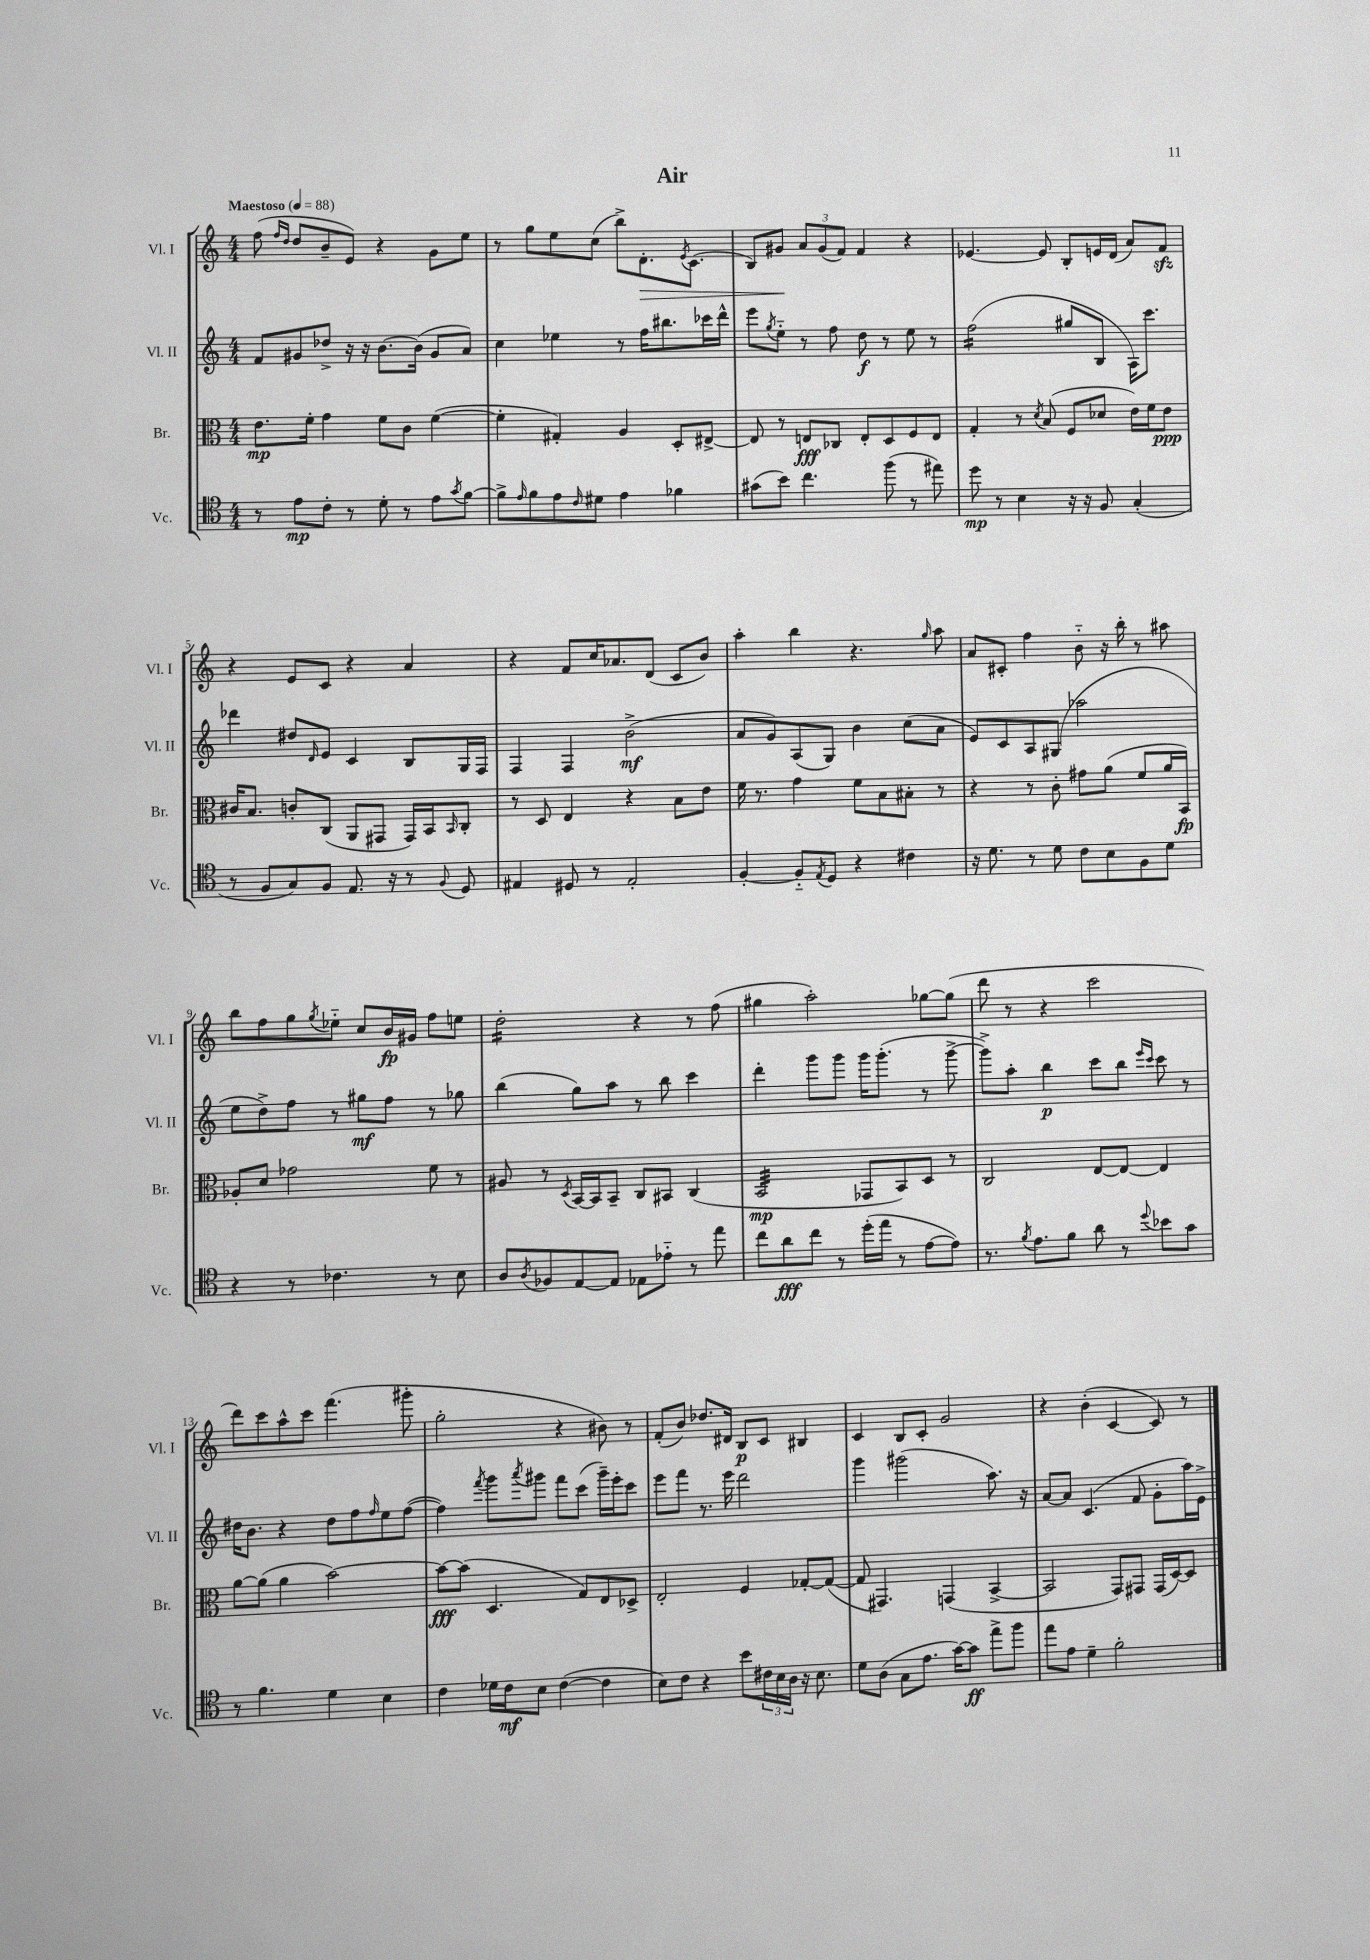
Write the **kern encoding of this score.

**kern	**kern	**kern	**kern
*staff4	*staff3	*staff2	*staff1
*clefC4	*clefC3	*clefG2	*clefG2
*k[]	*k[]	*k[]	*k[]
*M4/4	*M4/4	*M4/4	*M4/4
*MM88	*MM88	*MM88	*MM88
8r	8.e\L	8f/L	(8ff\
.	.	.	16qqff/LL
.	.	.	16qqdd/JJ
8e\L	.	8g#/	8dd/L
.	16f'\Jk	.	.
8c'\J	4g\	8dd-^/J	8b~/
8r	.	16r	8e/J)
.	.	16r	.
8d'\	8f\L	[8.b\L	4r
8r	8c\J	.	.
.	.	(16b\]Jk	.
8e\L	([4f\	8g#/L	8g\L
8qg/	.	.	.
[8f\J	.	8a/J)	8ee\J
=	=	=	=
8f^\]L	4f'\]	4cc\	8r
16qqe/	.	.	.
8f\	.	.	8gg\L
8e\	4G#'/)	4ee-\	8ee\
16qqc/	.	.	.
8d#\J	.	.	(8cc\J
4e\	4A/	8r	8bb^\L)
.	.	16ff\LK	8.d'\
.	.	8.bb#\	.
4f-\	8D'/L	.	.
.	.	.	8qe/
.	.	.	(8.c\J
.	[8E#^/J	16ccc-\L	.
.	.	16ddd^^\JJ	.
=	=	=	=
(8g#\L	8E#/]	8eee\L	8B/L)
.	.	8qgg/	.
8b\J)	8r	8ee'~\J	8g#/J
4.cc\	8E/L	8r	12a/L
.	.	.	(12g#/
.	8C-/J	8ff\	.
.	.	.	12f/J)
.	8E'/L	8dd\	4f/
(8ff\	8D/	8r	.
8r	8F/	8ee\	4r
8ee#\)	8E/J	8r	.
=	=	=	=
8dd\	4G'/	(2ff\	[4.e-/
8r	.	.	.
4B\	8r	.	.
.	8qd/	.	.
.	(8B/	.	8e-/]
16r	8F/L	8gg#/L	8B'/L
16r	.	.	.
8F/	8d-/J	8B/J	16e/L
.	.	.	(16d/JJ
(4G'/	16e\LL)	16A\LK)	8a/L)
.	16f\J	8.ccc\J	.
.	8e\J	.	8f/J
=	=	=	=
8r	16c#/LK	4ddd-\	4r
.	8.B/J	.	.
8F/L	.	.	.
8G/)	8c'/L	8dd#/L	8e/L
.	.	16qqd/	.
8F/J	(8C/J	8e/J	8c/J
8.E/	8AA/L	4c/	4r
.	8GG#/J	.	.
16r	.	.	.
8r	16GG#/LL)	8B/L	4a/
.	16BB/J	.	.
8qqF/	16qqBB/	.	.
8D/	8C'/J	16G/L	.
.	.	16F/JJ	.
=	=	=	=
4E#/	8r	4F/	4r
.	8D/	.	.
8D#/	4E/	4F/	8f/L
8r	.	.	16cc/K
.	.	.	8.a-/
2E#'/	4r	(2b^\	.
.	.	.	(8d/J
.	8B\L	.	8c/L
.	8e\J	.	8b/J)
=	=	=	=
[4F'/	16f\	8a/L	4aa'\
.	8.r	.	.
.	.	8g/)	.
8F'~/]L	4g\	(8A/	4bb\
8qE/	.	.	.
8D/J	.	8G/J)	.
4r	8f\L	4b\	4.r
.	8B\	.	.
4c#\	8B#'\J	(8cc\L	.
.	.	.	16qqgg/
.	8r	8a\J	8aa\
=	=	=	=
16r	4r	8e/L)	8a/L
8.d\	.	.	.
.	.	8c/	8c#'/J
8r	8r	8A/	4ff\
8d\	8c'\	(8G#/J	.
8c\L	8g#\L	2aa-\	8b'~\
8B\	(8a\J	.	16r
.	.	.	16bb'\
8F\	8f/L	.	8r
8d\J	16a/L	.	8aa#\
.	16BB/JJ)	.	.
=	=	=	=
4r	8A-'/L	8ee\L	8bb\L
.	8d/J	8dd^\)	8ff\
8r	2g-\	8ff\J	8gg\
.	.	.	8qgg/
4.c-\	.	8r	8ee-'~\J
.	.	8gg#\L	8cc/L
.	.	8ff\J	16b/L
.	.	.	16g#/JJ
8r	8f\	8r	8ff\L
8B\	8r	8gg-\	8ee\J
=	=	=	=
8A/L	8A#/	(4bb\	2dd'\
8qA/	.	.	.
8F-/	8r	.	.
.	8qD/	.	.
[8E/	[16BB/LL	8gg\L)	.
.	16BB/]J	.	.
8E/]J	8BB~/J	8aa\J	.
8E-\L	8C/L	8r	4r
8e-'~\J	8BB#/J	8bb\	.
8r	(4C/	4ccc\	8r
8ee\	.	.	(8ff\
=	=	=	=
8cc\L	2BB/	4ddd'\	4gg#\
8a\	.	.	.
8cc\J	.	8ggg\L	2aa'\)
8r	.	8ggg\J	.
(16dd'\LL	8GG-/L	16ggg\LK	.
16ee\JJ	.	(8.ggg'\J	.
8r	8BB/)	.	.
[8e\L	8D/J	8r	[8gg-\L
8e\]J)	8r	[8ggg^\	(8gg-\]J
=	=	=	=
8.r	2C/	8ggg^\]L)	8ddd\
.	.	8aa'\J	8r
8qf/	.	.	.
8.e\L	.	.	.
.	.	4bb\	4r
8f\J	.	.	.
8a\	[8E/L	8ccc\L	2ccc\
8r	8E/_J	8bb\J	.
.	.	16qqeee/LL	.
8qqdd/	.	16qqccc/JJ	.
8b-\L	4E/]	8ccc\	.
8g\J	.	8r	.
=	=	=	=
8r	[8a\L	16dd#\LK	8ddd\L)
.	.	8.b\J	.
4.f\	(8a\]J	.	8ccc\
.	4a\	4r	8aa^^\
.	.	.	8ccc\J
4d\	[2b\)	8dd#\L	(4.fff\
.	.	8ff\	.
.	.	16qqff/	.
4B\	.	8ee\	.
.	.	([8ff\J	8ggg#'\
=	=	=	=
4c\	8b\_L	4ff\])	2gg'\
.	(8b\]J	.	.
.	.	8qfff/	.
16d-\LL	4.D/	8ggg\L	.
16c\J	.	.	.
.	.	8qaaa/	.
8B\J	.	8ggg#\J	.
([4c\	.	8fff\L	4r
.	8G/L)	(8ccc\J	.
4c\]	8E/	16ggg#~\LL)	8b#\)
.	.	16eee'\J	.
.	8D-^/J	8ccc\J	8r
=	=	=	=
8B\L)	2E'/	8eee\L	(8f'/L
8c\J	.	8fff\J	8b/J)
4r	.	8.r	8.dd-/L
.	.	16eee\	16d#/Jk
8b\L	4F/	2ddd\	8B/L
24c#\L	.	.	8c/J
24B\	.	.	.
24A\JJ	.	.	.
16r	[8G-'/L	.	4B#/
8.B\	.	.	.
.	(8G-/_J	.	.
=	=	=	=
8d\L	8G-/]	4ggg\	4c/
(8A\J	4.GG#/)	.	.
8G\L	.	(2ggg#\	8B/L
8.e\J	.	.	8c'/J
.	(4GG/	.	2g/
[16g\LK)	.	.	.
8g\]J	.	.	.
8ee^\L	[4BB^/	8.aa\)	.
8ff\J	.	.	.
.	.	16r	.
=	=	=	=
8ee\L	2BB/]	[8a/L	4r
8e\J	.	8a/]J	.
4d~\	.	(4.c/	(4b'\
2f'\	8GG/L)	.	[4c/
.	8GG#/J	8f/	.
.	(16GG#/LL	8g'\L	8c/])
.	[16D/J)	.	.
.	8D/]J	16aa\L)	8r
.	.	16e^\JJ	.
==	==	==	==
*-	*-	*-	*-
